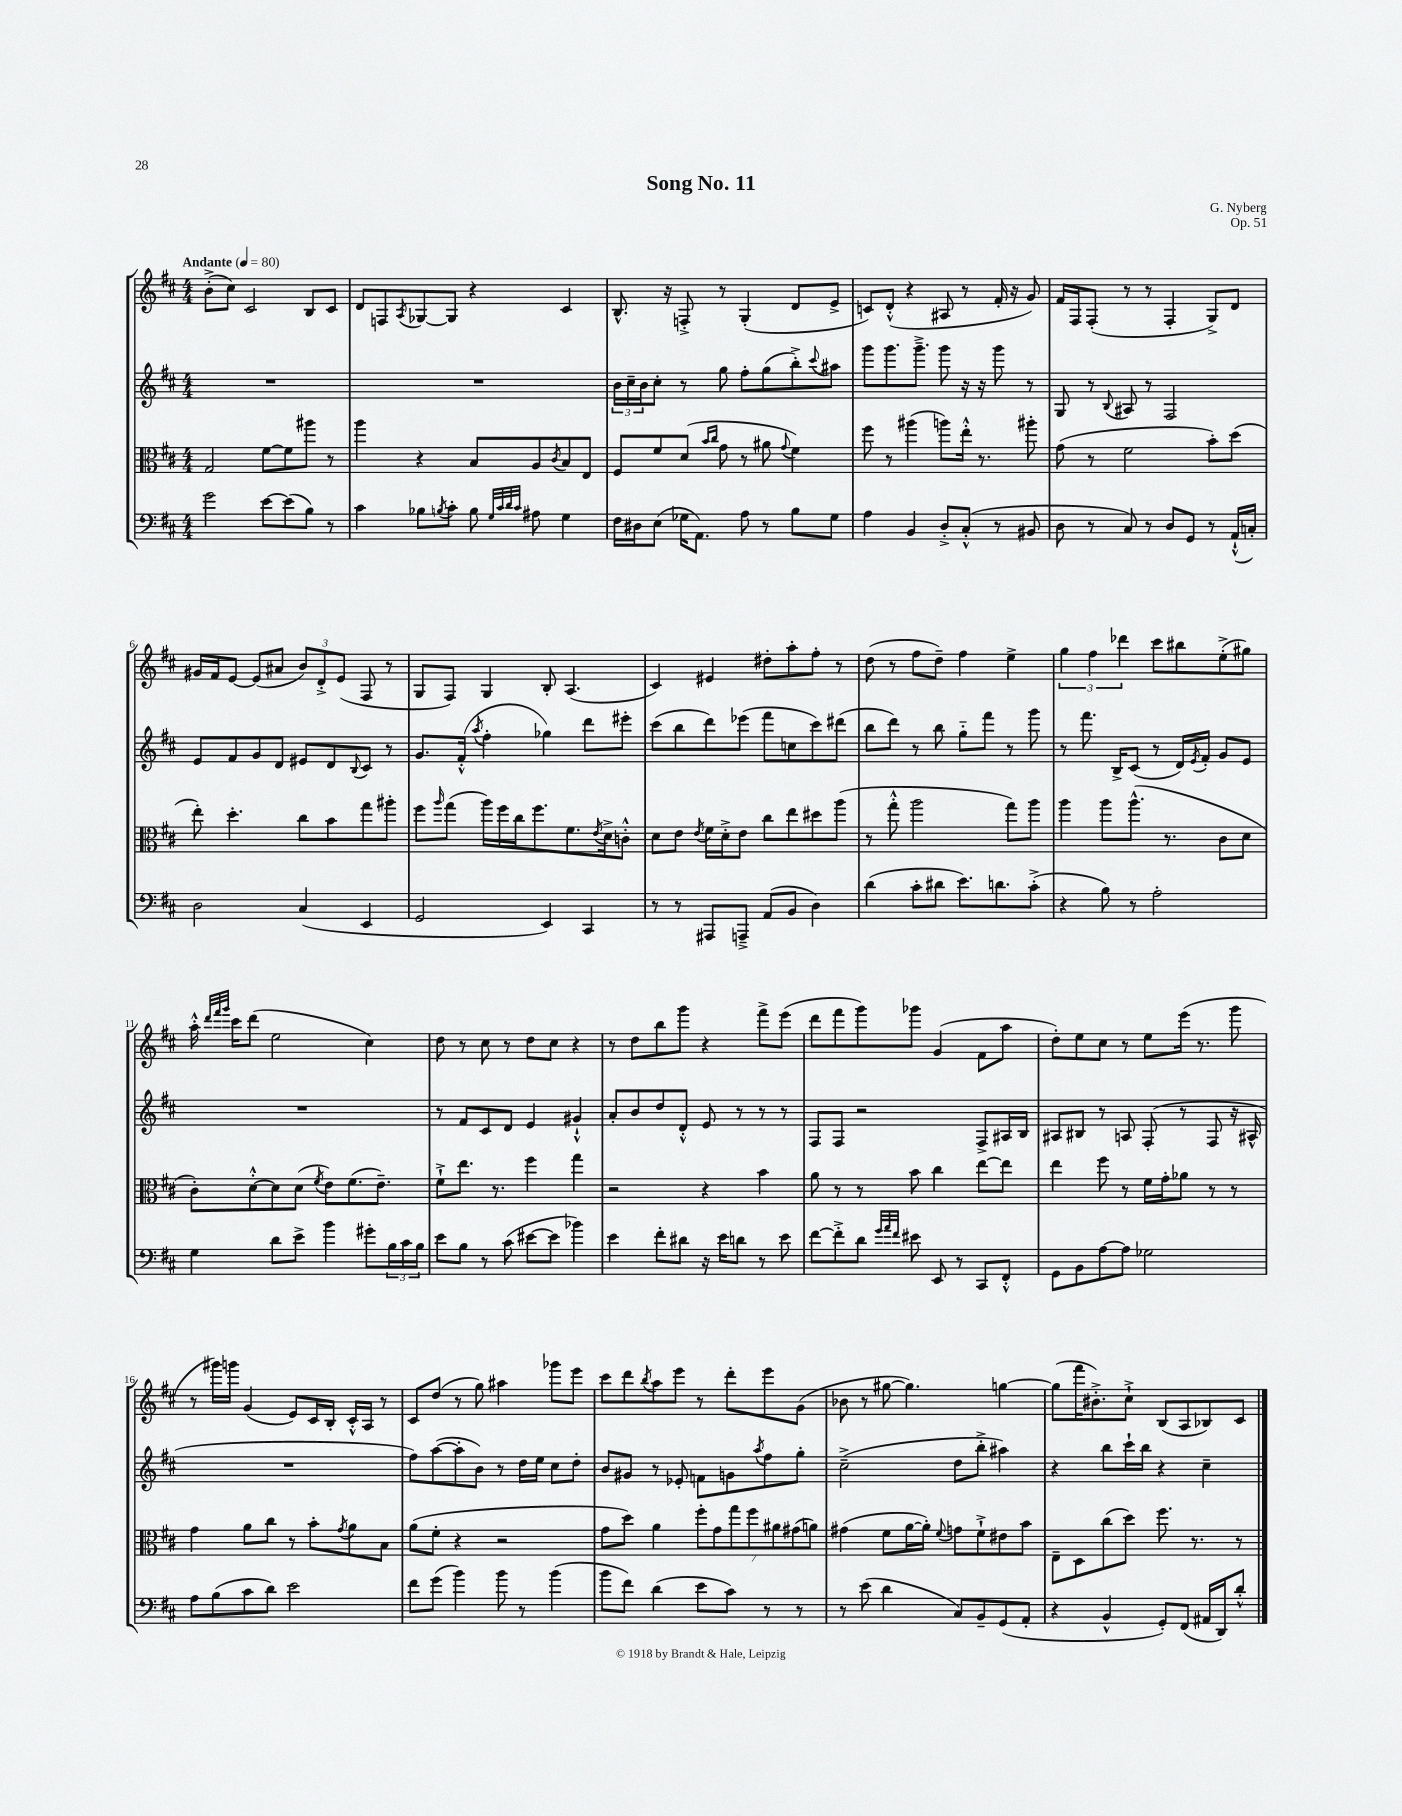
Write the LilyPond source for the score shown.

\header { title = "Song No. 11" composer = "G. Nyberg" opus = "Op. 51" }
<<
\new StaffGroup <<
\new Staff = "s0" {
    \clef treble \key d \major \numericTimeSignature \time 4/4 \tempo "Andante" 4 = 80
    b'8-.->( cis''8) cis'2 b8 cis'8 |
    d'8 f8 \acciaccatura { a8 } ges8~ ges8 r4 cis'4 |
    b8.-^ r16 f8-.-> r8 g4-.( d'8 e'8-> |
    c'8) d'8-.-^( r4 ais8 r8 fis'16-. r16 g'8) |
    fis'16 fis16 fis8-.( r8 r8 fis4-. g8->) d'8 |
    gis'16 fis'16 e'8~ e'8( ais'8 \tuplet 3/2 { b'8) d'8-.-> e'8( } fis8 r8 |
    g8 fis8) g4 b8-. a4.( |
    cis'4) eis'4 dis''8-. a''8-. fis''8-. r8 |
    d''8( r8 fis''8 d''8--) fis''4 e''4-> |
    \tuplet 3/2 { g''4 fis''4 des'''4 } cis'''8 bis''8 e''8-.->( gis''8) |
    a''16-.-^ \grace { d'''32 fis'''32 g'''32 } cis'''16 d'''8( e''2 cis''4) |
    d''8 r8 cis''8 r8 d''8 cis''8 r4 |
    r8 d''8 b''8 g'''8 r4 fis'''8-> e'''8( |
    d'''8 fis'''8 g'''8) ges'''8 g'4( fis'8 a''8 |
    d''8-.) e''8 cis''8 r8 e''8 e'''16( r8. g'''8 |
    r8 gis'''16) g'''16 g'4( e'8) cis'16 b16-. cis'16-.-^ a16 r8 |
    cis'8 d''8( r8 g''8) ais''4 ges'''8 e'''8 |
    cis'''8 d'''8 \acciaccatura { b''8 } a''8 e'''8 r8 d'''8-. e'''8 g'8( |
    bes'8 r8 gis''8~ gis''4.) g''4~ |
    g''8( fis'''16 bis'8.-.->) cis''8-!-> b8( a8 bes8) cis'8 \bar "|." |
}
\new Staff = "s1" {
    \clef treble \key d \major \numericTimeSignature \time 4/4
    R1 |
    R1 |
    \tuplet 3/2 { b'16 cis''16-- b'16 } cis''8-. r8 g''8 fis''8-. g''8( b''8-.->) \appoggiatura { cis'''8 } ais''8 |
    g'''8 g'''8. g'''8.---> g'''8 r16 r16 g'''8 r8 |
    g8 r8 \appoggiatura { b8 } ais8 r8 fis2 |
    e'8 fis'8 g'8 d'8 eis'8 d'8 \appoggiatura { b8 } cis'8 r8 |
    g'8. fis'16-.-^( \acciaccatura { a''8 } fis''4-. ges''4) d'''8 eis'''8-. |
    cis'''8( b''8 d'''8) ees'''8( fis'''8 c''8 cis'''8) dis'''8( |
    b''8 d'''8) r8 b''8 g''8-_ fis'''8 r8 g'''8 |
    r8 fis'''8. b16-> cis'8( r8 d'16) \acciaccatura { e'8 } fis'16-. g'8 e'8 |
    R1 |
    r8 fis'8 cis'8 d'8 e'4 gis'4-!-^ |
    a'8-. b'8 d''8 d'8-.-^ e'8 r8 r8 r8 |
    fis8 fis8 r2 fis8-> ais16 b16 |
    ais8 bis8 r8 a8 fis8-.( r8 fis8 r16 ais16-^ |
    R1 |
    fis''8) a''8~( a''8-. b'8) r8 d''16 e''16 cis''8 d''8-. |
    b'8 gis'8 r8 ees'8-. f'8 g'8 \acciaccatura { a''8 } fis''8 g''8-. |
    cis''2--->( d''8 b''8-.-> ais''4) |
    r4 b''8 cis'''16-! b''16 r4 cis''4-- \bar "|." |
}
\new Staff = "s2" {
    \clef alto \key d \major \numericTimeSignature \time 4/4
    g2 fis'8~ fis'8 ais''8 r8 |
    a''4 r4 b8 a8 \acciaccatura { cis'8 } b8 e8 |
    fis8 fis'8 d'8( \grace { b'16 cis''16 } g'8 r8 ais'8 \appoggiatura { g'8 } fis'4) |
    fis''8 r8 ais''4( a''8) e''16-.-^ r8. ais''8-. |
    g'8( r8 fis'2 b'8-.) d''8( |
    e''8-.) d''4.-. cis''8 b'8 g''8 ais''8-. |
    fis''8 \grace { a''16 } g''8( a''16) fis''16 cis''16 fis''8. fis'8. \acciaccatura { e'8 } d'16-> c'8-.-^ |
    d'8 e'8 \acciaccatura { e'8 } fis'16 d'16-.-> e'8 cis''8 e''8 dis''8 a''8( |
    r8 g''8-.-^ a''2 g''8) a''8 |
    a''4 a''8 a''8.-^( r8. cis'8 d'8 |
    cis'8-.) d'8~-.-^ d'8 d'8( \acciaccatura { fis'8 } e'8) fis'8.( e'8.--) |
    fis'8-!-> e''8. r8. fis''4 g''4 |
    r2 r4 b'4 |
    a'8 r8 r8 b'8 cis''4 e''8~ e''8 |
    e''4 fis''8 r8 fis'16 g'16-. aes'8 r8 r8 |
    g'4 a'8 cis''8 r8 b'8-. \acciaccatura { g'8 } a'8 b8 |
    a'8( fis'8-. r4 r2 |
    g'8 d''8) a'4 \tuplet 7/4 { fis''8-. g'8 g''8 fis''8 ais'8 gis'8( a'8) } |
    gis'4( fis'8 a'16~ a'16-.) \appoggiatura { fis'8 } g'8 fis'8-!-> eis'8 b'8 |
    e8-- d8 cis''8( d''8) fis''8. r8. r8 \bar "|." |
}
\new Staff = "s3" {
    \clef bass \key d \major \numericTimeSignature \time 4/4
    g'2 e'8~ e'8( b8) r8 |
    cis'4 bes8 \acciaccatura { b8 } cis'8-. b8 \grace { g32 cis'32 d'32 cis'32 } ais8 g4 |
    fis16 dis16 e8( ges16 a,8.) a8 r8 b8 ges8 |
    a4 b,4 d8-.-> cis8-.-^( r8 bis,8 |
    d8 r8 cis8) r8 d8 g,8 r8 a,16-!-^( c16-.) |
    d2 cis4( e,4 |
    g,2 e,4) cis,4 |
    r8 r8 ais,,8 a,,8---> a,8( b,8 d4) |
    d'4( cis'8-. dis'8 e'8.) d'8. cis'8-.->( |
    r4 b8) r8 a2-. |
    g4 d'8 e'8-> b'4 gis'8-. \tuplet 3/2 { b16 cis'16 b16 } |
    e'8 b8 r8 cis'8( eis'8~ eis'8 bes'4) |
    e'4 fis'8-. dis'8 r16 e'16 d'8 r8 e'8 |
    fis'8~ fis'8-.-> d'8 \grace { g'32 a'32 fis'32 } eis'8 e,8 r8 cis,8 fis,8-.-^ |
    g,8 b,8 a8~ a8 ges2 |
    a8 b8( cis'8 d'8) e'2 |
    fis'8 g'8( b'4) b'8 r8 b'4( |
    b'8 fis'8) d'4( e'8 cis'8) r8 r8 |
    r8 e'8( d'4 cis8) b,8-- g,8( a,8-. |
    r4 b,4-^ g,8-.) fis,8( ais,16 d,16) d'8-.-^ \bar "|." |
}
>>
>>
